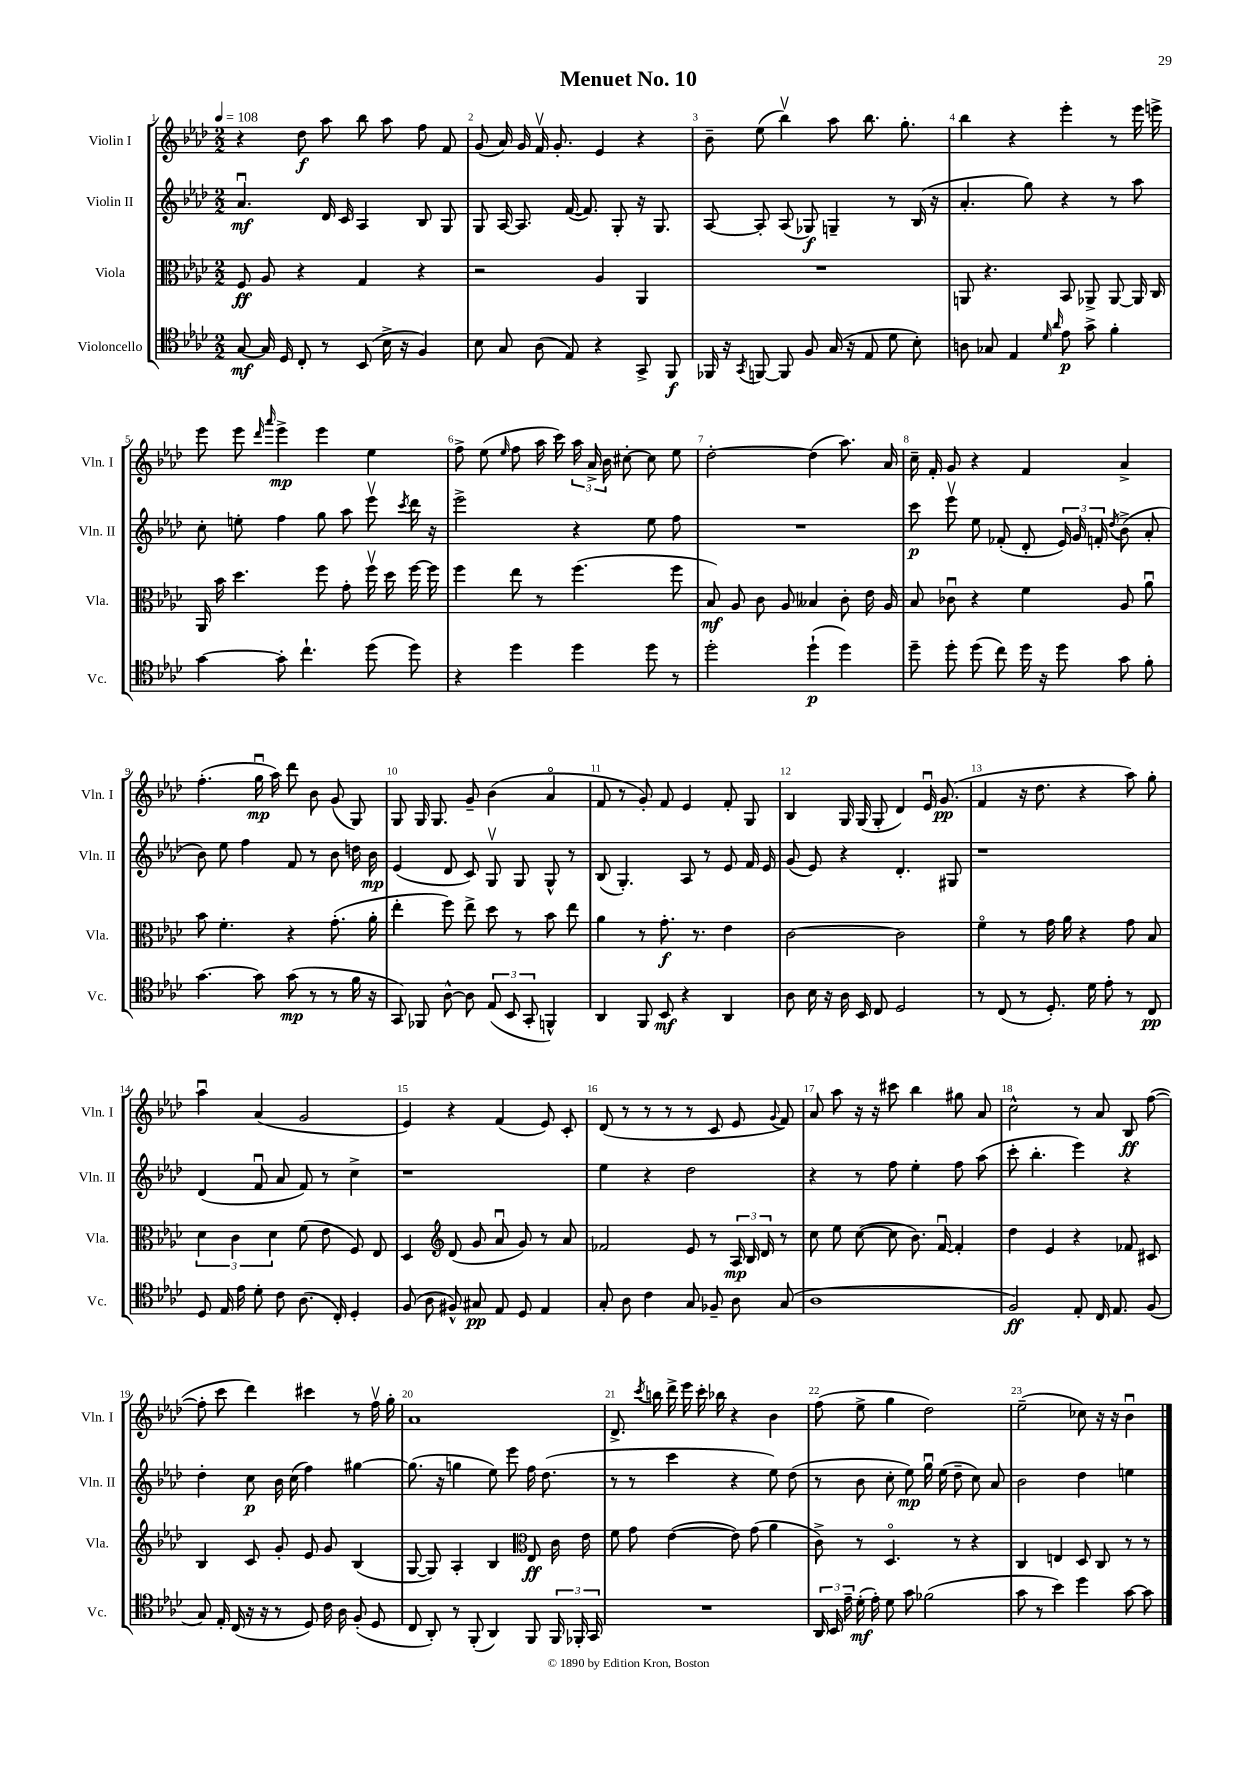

**kern	**kern	**kern	**kern
*staff4	*staff3	*staff2	*staff1
*clefC4	*clefC3	*clefG2	*clefG2
*k[b-e-a-d-]	*k[b-e-a-d-]	*k[b-e-a-d-]	*k[b-e-a-d-]
*M2/2	*M2/2	*M2/2	*M2/2
*MM108	*MM108	*MM108	*MM108
[8G	8F	4.a-u	4r
16G]	8A-	.	.
16D-	.	.	.
8C'	4r	.	8dd-
8r	.	16d-	8aa-
.	.	16c	.
(8BB-	4G	4A-	8bb-
16B-^	.	.	8aa-
16r	.	.	.
4F)	4r	8B-	8ff
.	.	8G	8f
=	=	=	=
8B-	2r	8G	(8g
8G	.	[16A-	16a-)
.	.	8.A-]	16g
(8A-	.	.	16fv
.	.	.	8.g'
8E-)	.	([16f	.
.	.	8.f])	.
4r	4A-	.	4e-
.	.	8G'	.
8GG^	4AA-	16r	4r
.	.	8.G	.
8FF	.	.	.
=	=	=	=
16FF-	1r	[8A-	8b-~
16r	.	.	.
8qGG	.	.	.
[8FF	.	8A-']	(8ee-
8FF]	.	(8A-	4bb-v)
8F	.	8G-)	.
(16G	.	4G~	8aa-
16r	.	.	.
8E-	.	.	8.bb-
8d-	.	8r	.
.	.	.	8.gg'
8B-')	.	(16B-	.
.	.	16r	.
=	=	=	=
8A	8AA	4.a-'	4bb-
8G-	4.r	.	.
4E-	.	.	4r
.	.	8gg)	.
16qqd-	.	.	.
16qqa-	.	.	.
8e-	8BB-	4r	4eee-'
8g^	8AA-^	.	.
4f'	[8AA-	8r	8r
.	16AA-]	8aa-	16eee-
.	16C	.	16eee^
=	=	=	=
[4g	16AA-	8cc'	8eee-
.	16b-	.	.
.	4.dd-	8ee'	8eee-
.	.	.	16qqddd-
.	.	.	16qqaaa-
8g']	.	4ff	4eee-^
4.cc`	.	.	.
.	8ff	8gg	4eee-
.	8g'	8aa-	.
(8dd-	16ffv	8eee-v	4ee-
.	16dd-	.	.
.	.	8qccc	.
8dd-)	[16ff	16ddd-	.
.	16ff]	16r	.
=	=	=	=
4r	4ff	2eee-^	8ff^
.	.	.	(8ee-
.	.	.	16qqee-
4dd-	8ee-	.	8ff
.	8r	.	16aa-
.	.	.	16ccc)
4dd-	(4.ff	4r	24aa-
.	.	.	24a-^
.	.	.	24b-
.	.	.	[8cc#'
8dd-	.	8ee-	8cc#]
8r	8ff	8ff	8ee-
=	=	=	=
2dd-'	8B-)	1r	[2dd-'
.	8A-	.	.
.	8c	.	.
.	8A-	.	.
(4dd-`	4B--	.	(4dd-]
4dd-)	8c'	.	8.aa-)
.	16e-	.	.
.	16A-	.	16a-
=	=	=	=
8dd-~	8B-	8ccc	16cc~
.	.	.	16f'
8dd-'	8c-u	8eee-v	8g
(8dd-	4r	8ee-	4r
8cc)	.	(8f-'	.
16dd-	4f	8d-'	4f
16r	.	.	.
8dd-	.	24e-)	.
.	.	24g	.
.	.	24f'	.
.	.	8qdd-	.
8g	8A-	(8b-^	4a-^
8f'	8a-u	8a-'	.
=	=	=	=
[4.g	8b-	8b-)	(4.ff'
.	4.f'	8ee-	.
.	.	4ff	.
8g]	.	.	16ggu
.	.	.	16aa-)
(8g	4r	8f	8ddd-
8r	.	8r	8b-
8r	(8.g'	8b-	(8g
16f	.	16dd	8G)
16r	16a-'	16b-	.
=	=	=	=
8GG)	4ee-'	(4e-	8G
8FF-	.	.	16G
.	.	.	8.G
[8A-^^	8ff)	8d-	.
8A-]	8ee-^	8c)	8g~
(12E-	8dd-	8Gv	(4b-
12BB-	.	.	.
.	8r	8G	.
12GG'	.	.	.
4FF^^)	8b-	8G^^	4a-o
.	8ee-	8r	.
=	=	=	=
4AA-	4a-	(8B-	8f
.	.	4.G')	8r
8FF	8r	.	8g')
8BB-	8.g'	.	8f
4r	.	8A-	4e-
.	8.r	.	.
.	.	8r	.
4AA-	4e-	8e-	8f'
.	.	16f	8G
.	.	16e-	.
=	=	=	=
8A-	[2c	(8g	4B-
16B-	.	8e-)	.
16r	.	.	.
16A-	.	4r	16G
16BB-	.	.	(16G
8C	.	.	8G'
2D-	2c]	4.d-'	4d-)
.	.	.	16e-u
.	.	.	(8.g
.	.	8G#	.
=	=	=	=
8r	4fo	1r	4f
(8C	.	.	.
8r	8r	.	16r
.	.	.	8.dd-
8.D-')	16g	.	.
.	16a-	.	.
.	4r	.	4r
16d-	.	.	.
8e-'	.	.	.
8r	8g	.	8aa-)
8C	8B-	.	8gg'
=	=	=	=
8D-	6d-	(4d-	4aa-u
16E-	.	.	.
.	6c	.	.
16e-	.	.	.
8d-'	.	8fu	(4a-
.	6d-	.	.
8c	.	8a-	.
(8.A-	(8f	8f)	2g
.	8e-	8r	.
16C')	.	.	.
4D-'	8F)	4cc^	.
.	8E-	.	.
=	=	=	=
(8F	4D-	1r	4e-)
8A-	.	.	.
*	*clefG2	*	*
8F#^^)	(8d-	.	4r
8G#	8g	.	.
8E-	8a-u	.	(4f
8D-	8g)	.	.
4E-	8r	.	8e-)
.	8a-	.	8c'
=	=	=	=
8G'	2f-	4ee-	(8d-
8A-	.	.	8r
4c	.	4r	8r
.	.	.	8r
8G	8e-	2dd-	8r
8F-~	8r	.	8c
8A-	24A-	.	8e-
.	24B-	.	.
.	24d-	.	.
.	.	.	8qqg
(8G	8r	.	8f)
=	=	=	=
1A-	8cc	4r	8a-
.	8ee-	.	8aa-
.	([8cc	8r	16r
.	.	.	16r
.	8cc]	8ff	8ccc#
.	8.b-)	4ee-'	4bb-
.	[16fu	.	.
.	4f']	8ff	8gg#
.	.	(8aa-	8a-
=	=	=	=
2F)	4dd-	8ccc'	2cc^^
.	.	4.bb-'	.
.	4e-	.	.
8E-'	4r	4eee-)	8r
16C	.	.	8a-
8.E-	.	.	.
.	8f-	4r	8B-
(8F	8c#	.	([8ff
=	=	=	=
8G)	4B-	4dd-'	8ff']
16E-'	.	.	8ccc
(16C	.	.	.
16r	8c	8cc	4ddd-)
16r	.	.	.
8r	8g'	16b-	.
.	.	(16cc	.
8D-)	8e-	4ff)	4ccc#
16c	8g	.	.
16A-	.	.	.
(8F'	(4B-	[4gg#	8r
8D-	.	.	16ffv
.	.	.	16gg'
=	=	=	=
8C	[8G	(8.gg#]	1a-
8AA-')	8G])	.	.
.	.	16r	.
8r	4A-'	4gg	.
(8FF'	.	.	.
4AA-)	4B-	8ee-)	.
.	.	8eee-	.
*	*clefC3	*	*
8FF	8E-	16ff	.
.	.	(8.dd-	.
24FF	16c	.	.
24FF-'	.	.	.
.	16e-	.	.
24GG	.	.	.
=	=	=	=
1r	8f	8r	8.d-^
.	8g	8r	.
.	.	.	8qccc
.	.	.	16bb
.	([4e-	4ccc	16ddd-^
.	.	.	16eee-
.	.	.	16ccc'
.	.	.	16bb-
.	8e-])	4r	4r
.	(8g	.	.
.	4a-	8ee-)	4b-
.	.	(8dd-	.
=	=	=	=
24AA-	8c^)	8r	(8ff
24BB-	.	.	.
24e-~	.	.	.
(16d-'	8r	8b-	8ee-^
16e-')	.	.	.
8d-	4.D-o	8cc'	4gg
8g	.	8ee-)	.
(2f-	.	16ggu	2dd-)
.	.	(16ee-	.
.	8r	8dd-~	.
.	4r	8cc)	.
.	.	8a-	.
=	=	=	=
8g	4C	2b-	(2ee-~
8r	.	.	.
4b-)	4E	.	.
4dd-	8D-	4dd-	8cc-)
.	8C	.	16r
.	.	.	16r
[8g	8r	4ee	4b-u
8g]	8r	.	.
==	==	==	==
*-	*-	*-	*-
